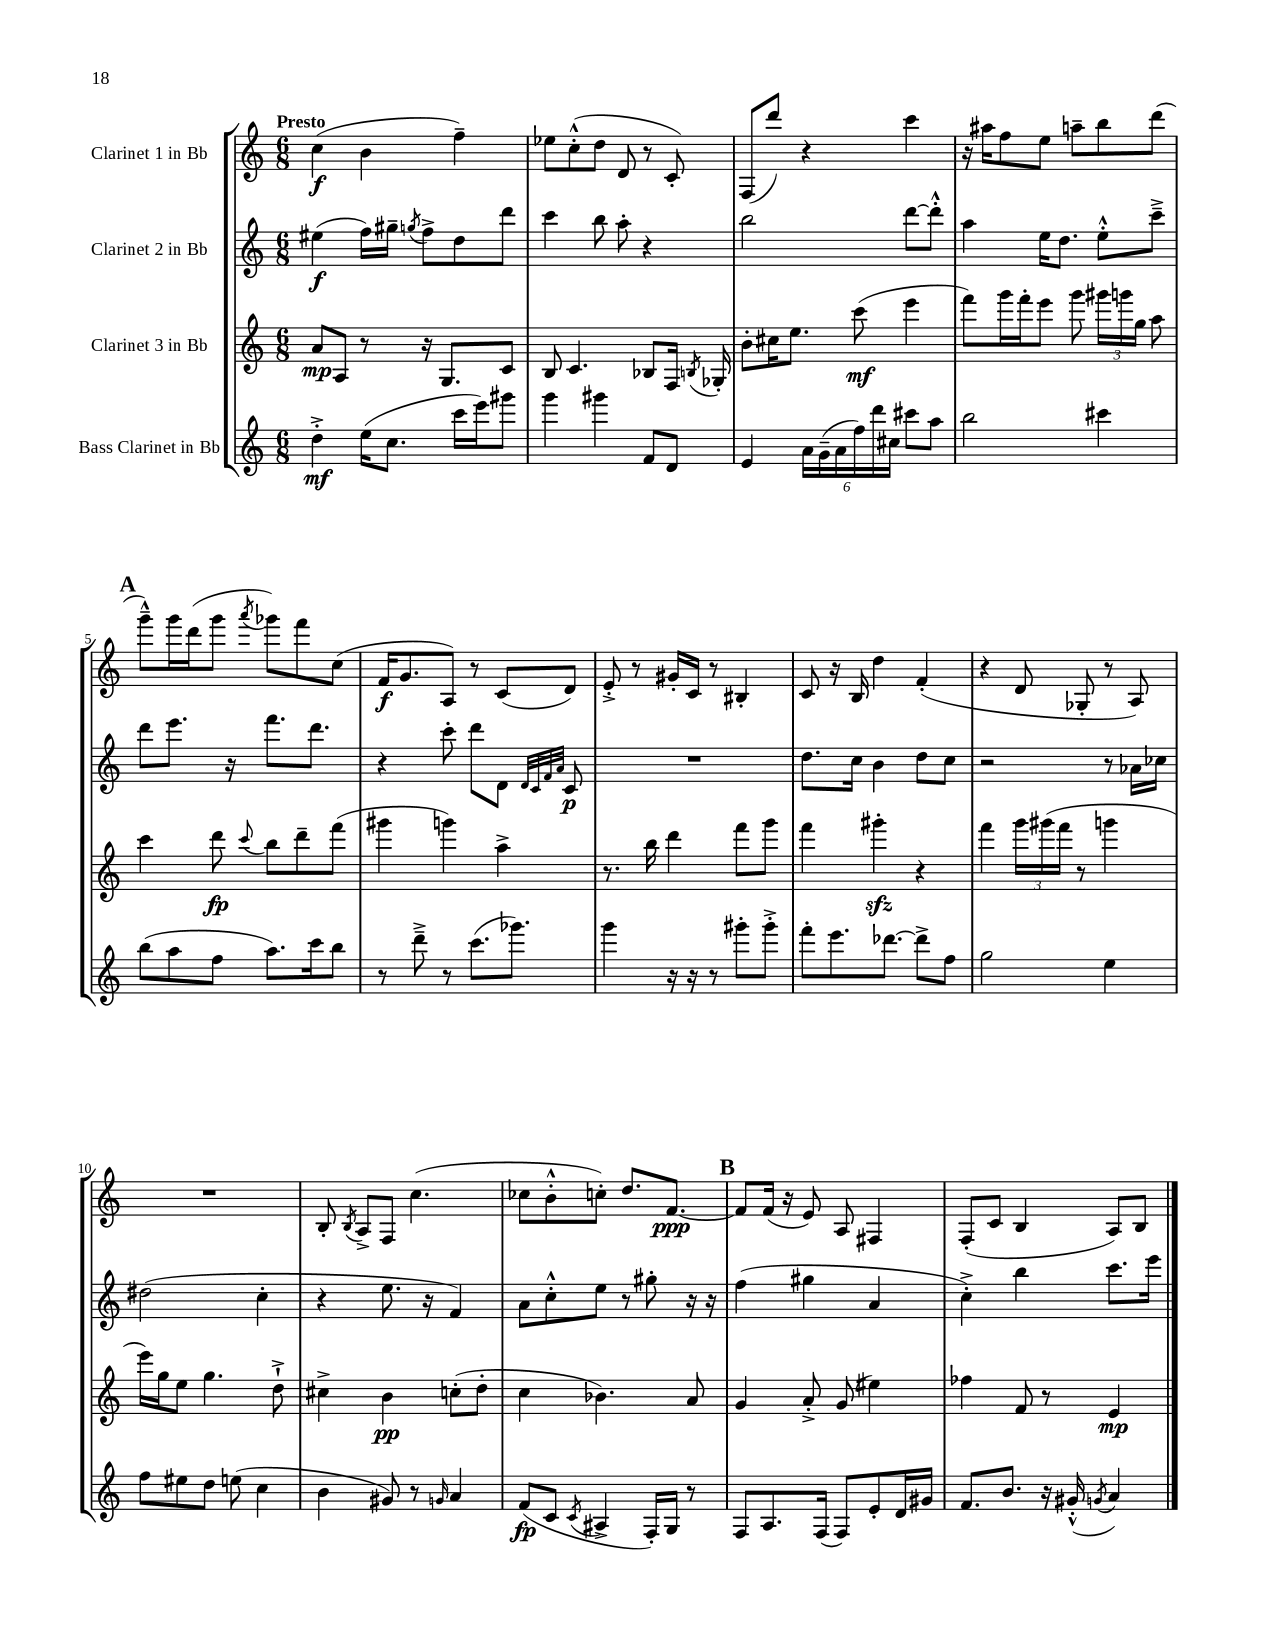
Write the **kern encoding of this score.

**kern	**kern	**kern	**kern
*staff4	*staff3	*staff2	*staff1
*clefG2	*clefG2	*clefG2	*clefG2
*k[]	*k[]	*k[]	*k[]
*M6/8	*M6/8	*M6/8	*M6/8
4dd'^	8a	(4ee#	(4cc
.	8A	.	.
(16ee	8r	16ff)	4b
8.cc	.	16gg#~	.
.	.	8qgg	.
.	16r	8ff^	.
.	8.G	.	.
16ccc	.	8dd	4ff~)
16eee)	.	.	.
8ggg#	8c	8ddd	.
=	=	=	=
4ggg	8B	4ccc	8ee-
.	4.c	.	(8cc'^^
4ggg#	.	8bb	8dd
.	.	8aa'	8d
8f	8B-	4r	8r
8d	16F	.	8c')
.	8qB	.	.
.	16G-'	.	.
=	=	=	=
4e	8b'	2bb	(8F
.	16cc#	.	8ddd)
.	8.ee	.	.
24a	.	.	4r
(24g~	.	.	.
24a	.	.	.
24ff)	(8ccc	.	.
24ddd	.	.	.
24cc#	.	.	.
8ccc#	4eee	[8ddd	4ccc
8aa	.	8ddd'^^]	.
=	=	=	=
2bb	8fff)	4aa	16r
.	.	.	16aa#
.	16ggg	.	8ff
.	16fff'	.	.
.	8eee	16ee	8ee
.	.	8.dd	.
.	8ggg	.	8aa~
4ccc#	24ggg#	8ee'^^	8bb
.	24ggg	.	.
.	24gg	.	.
.	8aa	8ccc~^	(8ddd
=	=	=	=
(8bb	4ccc	8ddd	8ggg~^^)
8aa	.	8.eee	16ggg
.	.	.	(16ddd
8ff	8ddd	.	8ggg
.	.	16r	.
.	8qqccc	.	8qaaa
8.aa)	8bb	8.fff	8ggg-)
.	8ddd~	.	8fff
16ccc	.	8.ddd	.
8bb	(8fff	.	(8cc
=	=	=	=
8r	4ggg#	4r	16f
.	.	.	8.g
8ddd~^	.	.	.
8r	4ggg)	8ccc'	8A)
(8.ccc	.	8ddd	8r
.	4aa^	8d	(8c
8.ggg-)	.	.	.
.	.	32qqd	.
.	.	32qqc	.
.	.	32qqf	.
.	.	32qqa	.
.	.	8c	8d)
=	=	=	=
4ggg	8.r	2.r	8e'^
.	.	.	8r
.	16bb	.	.
16r	4ddd	.	16g#'
16r	.	.	16c
8r	.	.	8r
8ggg#'	8fff	.	4B#'
8ggg#'^	8ggg	.	.
=	=	=	=
8fff'	4fff	8.dd	8c
8.eee	.	.	16r
.	.	16cc	16B
.	4ggg#'	4b	4dd
[8.ddd-	.	.	.
8ddd-^]	4r	8dd	(4f'
8ff	.	8cc	.
=	=	=	=
2gg	4fff	2r	4r
.	24ggg	.	8d
.	(24ggg#	.	.
.	24fff	.	.
.	8r	.	8G-'
4ee	4ggg	8r	8r
.	.	16a-	8A)
.	.	16cc-	.
=	=	=	=
8ff	16eee)	(2dd#	2.r
.	16gg	.	.
8ee#	8ee	.	.
8dd	4.gg	.	.
(8ee	.	.	.
4cc	.	4cc'	.
.	8dd`^	.	.
=	=	=	=
4b	4cc#^	4r	8B'
.	.	.	8qB
.	.	.	8A^
8g#)	4b	8.ee	8F
8r	.	.	(4.cc
.	.	16r	.
16qqg	.	.	.
4a	(8cc'	4f)	.
.	8dd'	.	.
=	=	=	=
(8f	4cc	8a	8cc-
8c	.	8cc'^^	8b'^^
8qc	.	.	.
4A#^	4.b-)	8ee	8cc')
.	.	8r	8.dd
16F')	.	8gg#'	.
16G	.	.	[8.f
8r	8a	16r	.
.	.	16r	.
=	=	=	=
8F	4g	(4ff	8f]
8.A	.	.	(16f
.	.	.	16r
.	8a'^	4gg#	8e)
(16F	.	.	.
8F)	(8g	.	8A
8e'	4ee#)	4a	4F#
16d	.	.	.
16g#	.	.	.
=	=	=	=
8.f	4ff-	4cc'^)	(8F'
.	.	.	8c
8.b	.	.	.
.	8f	4bb	4B
16r	8r	.	.
(16g#'^^	.	.	.
8qg	.	.	.
4a)	4e	8.ccc	8A)
.	.	.	8B
.	.	16eee	.
==	==	==	==
*-	*-	*-	*-
